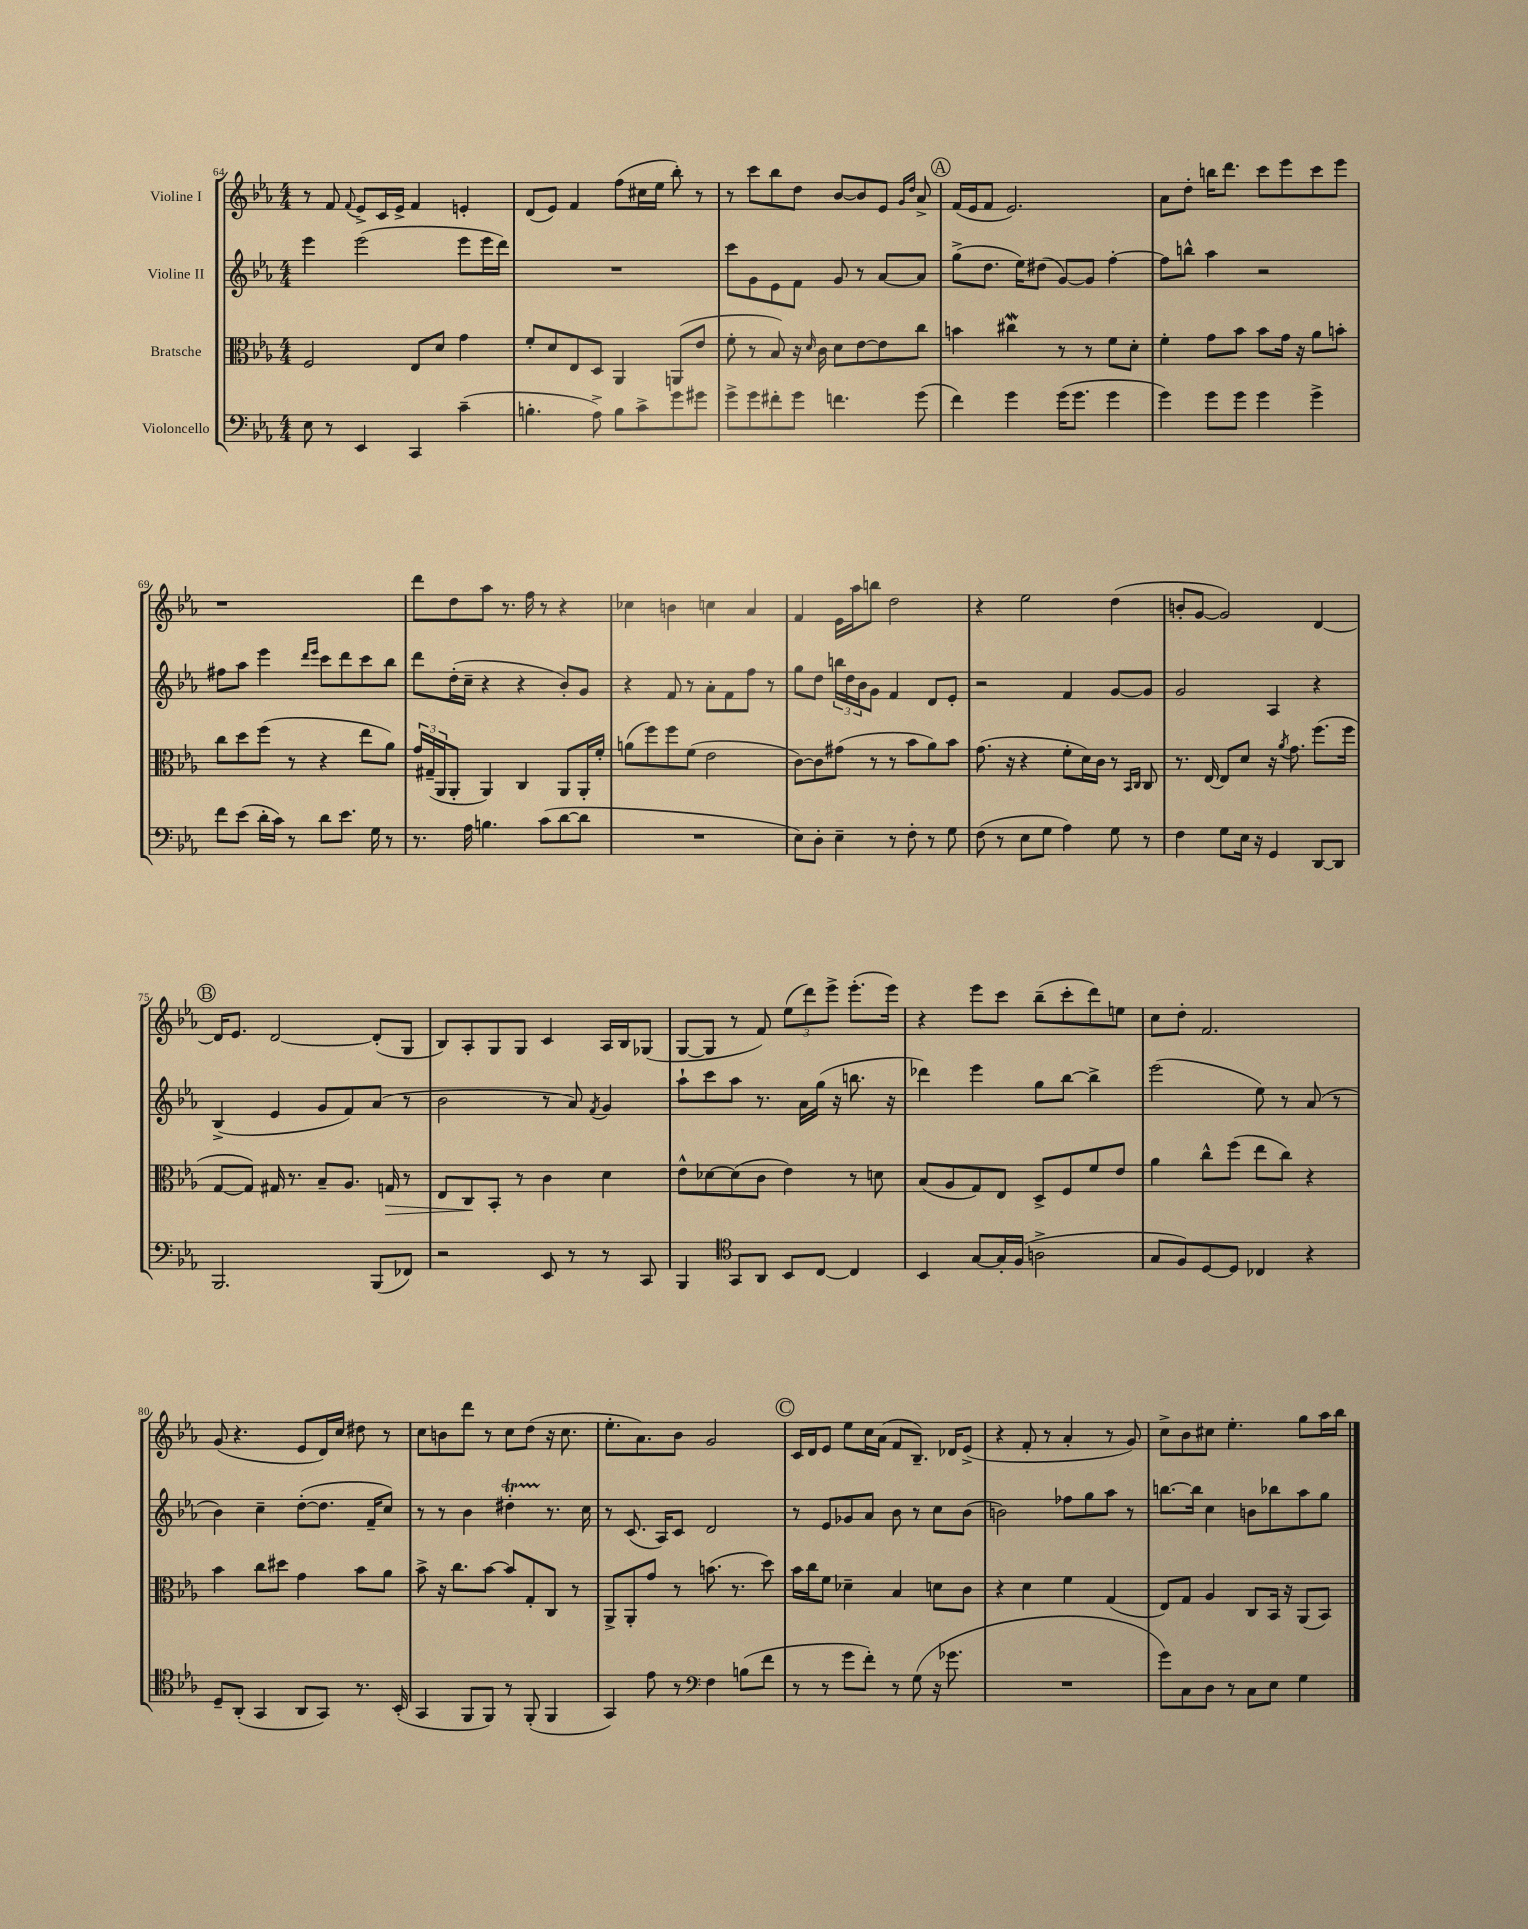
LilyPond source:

<<
\new StaffGroup <<
\new Staff = "s0" \with { instrumentName = "Violine I" } {
    \clef treble \key ees \major \numericTimeSignature \time 4/4
    r8 f'8 \appoggiatura { f'8 } ees'8-> c'16 ees'16-> f'4 e'4-. |
    d'8( ees'8) f'4 f''8( cis''16 ees''16 bes''8-.) r8 |
    r8 c'''8 bes''8 d''8 bes'8~ bes'8 ees'8 \grace { g'16 d''16 } aes'8-> |
    \mark \markup { \circle "A" } f'16( ees'16 f'8 ees'2.) |
    aes'8 d''8-. b''16 d'''8. c'''8 ees'''8 c'''8 ees'''8 |
    r1 |
    d'''8 d''8 aes''8 r8. f''16 r8 r4 |
    ces''4 b'4 c''4 aes'4 |
    f'4 ees'16 aes''16 b''8 d''2 |
    r4 ees''2 d''4( |
    b'8-. g'8~ g'2) d'4~ |
    \mark \markup { \circle "B" } d'16 ees'8. d'2~ d'8-.( g8 |
    bes8) aes8-. g8 g8 c'4 aes16 bes16 ges8( |
    g8~ g8 r8 f'8) \tuplet 3/2 { ees''8( d'''8) ees'''8-> } ees'''8.-.( ees'''16) |
    r4 ees'''8 c'''8 bes''8--( c'''8-. d'''8) e''8 |
    c''8 d''8-. f'2. |
    g'8( r4. ees'8 d'16) c''16 dis''8 r8 |
    c''8 b'8 d'''8 r8 c''8 d''8( r16 c''8. |
    ees''8.-. aes'8.) bes'8 g'2 |
    \mark \markup { \circle "C" } c'16 d'16 ees'8 ees''8 c''16 aes'16( f'8 bes8.--) des'16 ees'8->( |
    r4 f'8-. r8 aes'4-. r8 g'8) |
    c''8-> bes'8 cis''8 ees''4.-. g''8 aes''16 bes''16 \bar "|." |
}
\new Staff = "s1" \with { instrumentName = "Violine II" } {
    \clef treble \key ees \major \numericTimeSignature \time 4/4
    ees'''4 ees'''2( ees'''8 ees'''16 d'''16) |
    R1 |
    c'''8 g'8 ees'8 f'8 g'8 r8 aes'8~ aes'8 |
    \mark \markup { \circle "A" } g''8->( d''8. ees''16) dis''8( g'8~) g'8 f''4~-. |
    f''8 b''8-^ aes''4 r2 |
    fis''8 aes''8 ees'''4 \grace { d'''16 ees'''16 } c'''8 d'''8 c'''8 bes''8 |
    d'''8 d''16-.( c''16-- r4 r4 bes'8-.) g'8 |
    r4 f'8 r8 aes'8-. f'8 f''8 r8 |
    g''8 d''8 \tuplet 3/2 { b''16 d''16 bes'16 } g'8 f'4 d'8 ees'8-. |
    r2 f'4 g'8~ g'8 |
    g'2 aes4 r4 |
    \mark \markup { \circle "B" } bes4->( ees'4 g'8 f'8) aes'8( r8 |
    bes'2 r8 aes'8) \acciaccatura { f'8 } g'4 |
    aes''8-! c'''8 aes''8 r8. aes'16 g''16( r16 b''8. r16 |
    des'''4) ees'''4 g''8 bes''8~ bes''4-> |
    ees'''2( ees''8) r8 aes'8( r8 |
    bes'4) c''4-- d''8~-.( d''8. f'16-- c''8) |
    r8 r8 bes'4 dis''4-.\startTrillSpan r8.\stopTrillSpan c''16 |
    r8 c'8.( aes16) c'8 d'2 |
    \mark \markup { \circle "C" } r8 ees'8 ges'8 aes'8 bes'8 r8 c''8 bes'8( |
    b'2) fes''8 g''8 aes''8 r8 |
    b''8.~ b''16 c''4 b'8 bes''8 aes''8 g''8 \bar "|." |
}
\new Staff = "s2" \with { instrumentName = "Bratsche" } {
    \clef alto \key ees \major \numericTimeSignature \time 4/4
    f2 ees8 d'8 g'4 |
    f'8-. d'8 ees8 d8 aes,4 a,8( ees'8 |
    f'8-. r8 bes8) r16 \grace { d'16 } c'16 d'8 ees'8~ ees'8 c''8 |
    \mark \markup { \circle "A" } b'4 cis''4\mordent r8 r8 f'8 d'8-. |
    f'4-. g'8 bes'8 bes'8 g'16 r16 aes'8 b'8-. |
    c''8 d''8 f''8( r8 r4 ees''8 aes'8) |
    \tuplet 3/2 { g'16 gis16--( aes,16 } aes,8-. aes,4) c4 aes,8 aes,16-. f'16-. |
    a'8( f''8) f''8 f'8( ees'2 |
    c'8~) c'8 gis'8( r8 r8 bes'8 aes'8) bes'8 |
    g'8.( r16 r4 f'8-. d'16) c'16 r8 \grace { bes,16 c16 } c8 |
    r8. ees16~ ees8 d'8 r16 \acciaccatura { aes'8 } g'8. f''8.( f''16 |
    \mark \markup { \circle "B" } g8~ g8) gis16 r8. bes8-- aes8. g16\> r8 |
    ees8 c8\! bes,8-. r8 c'4 d'4 |
    ees'8-^ des'8~ des'8( c'8 ees'4) r8 d'8 |
    bes8( aes8 g8) ees8 d8-> f8 f'8 ees'8 |
    aes'4 c''8-^ f''8( ees''8 c''8) r4 |
    bes'4 c''8 dis''8 g'4 bes'8 aes'8 |
    bes'8-> r16 c''8. bes'8~ bes'8 g8-. c8 r8 |
    aes,8-> aes,8-. g'8 r8 b'8.( r8. d''8) |
    \mark \markup { \circle "C" } bes'16 c''16 f'8 des'4-- bes4 d'8 c'8 |
    r4 d'4 f'4 g4( |
    ees8) g8 aes4 c8 bes,16 r16 aes,8( bes,8) \bar "|." |
}
\new Staff = "s3" \with { instrumentName = "Violoncello" } {
    \clef bass \key ees \major \numericTimeSignature \time 4/4
    ees8 r8 ees,4 c,4 c'4--( |
    b4.-. aes8->) b8 c'8-> g'8 gis'8 |
    g'8-> g'8 fis'8-. g'8 f'4. g'8( |
    \mark \markup { \circle "A" } f'4) g'4 g'16( g'8. g'4 |
    g'4) g'8 g'8 g'4 g'4-> |
    f'8 ees'8( d'16-. c'16) r8 d'8 ees'8. g16 r8 |
    r8. aes16 b4. c'8( d'8~ d'8 |
    R1 |
    ees8) d8-. ees4-- r8 f8-. r8 g8 |
    f8( r8 ees8 g8 aes4) g8 r8 |
    f4 g8 ees16 r16 g,4 d,8~ d,8 |
    \mark \markup { \circle "B" } bes,,2. bes,,8( fes,8) |
    r2 ees,8 r8 r8 c,8 |
    bes,,4 \clef tenor g,8 aes,8 bes,8 c8~ c4 |
    bes,4 g8~ g16-. f16( a2-> |
    g8 f8) d8~ d8 ces4 r4 |
    d8-- aes,8-.( g,4 aes,8 g,8) r8. bes,16-.( |
    g,4 f,8 f,8) r8 f,8-.( f,4 |
    g,4) ees'8 r8 \clef bass f4 b8( f'8 |
    \mark \markup { \circle "C" } r8 r8 g'8 f'8-.) r8 g8( r16 ges'8. |
    R1 |
    g'8) c8 d8 r8 c8 ees8 g4 \bar "|." |
}
>>
>>
\layout { \context { \Score currentBarNumber = #64 } }
